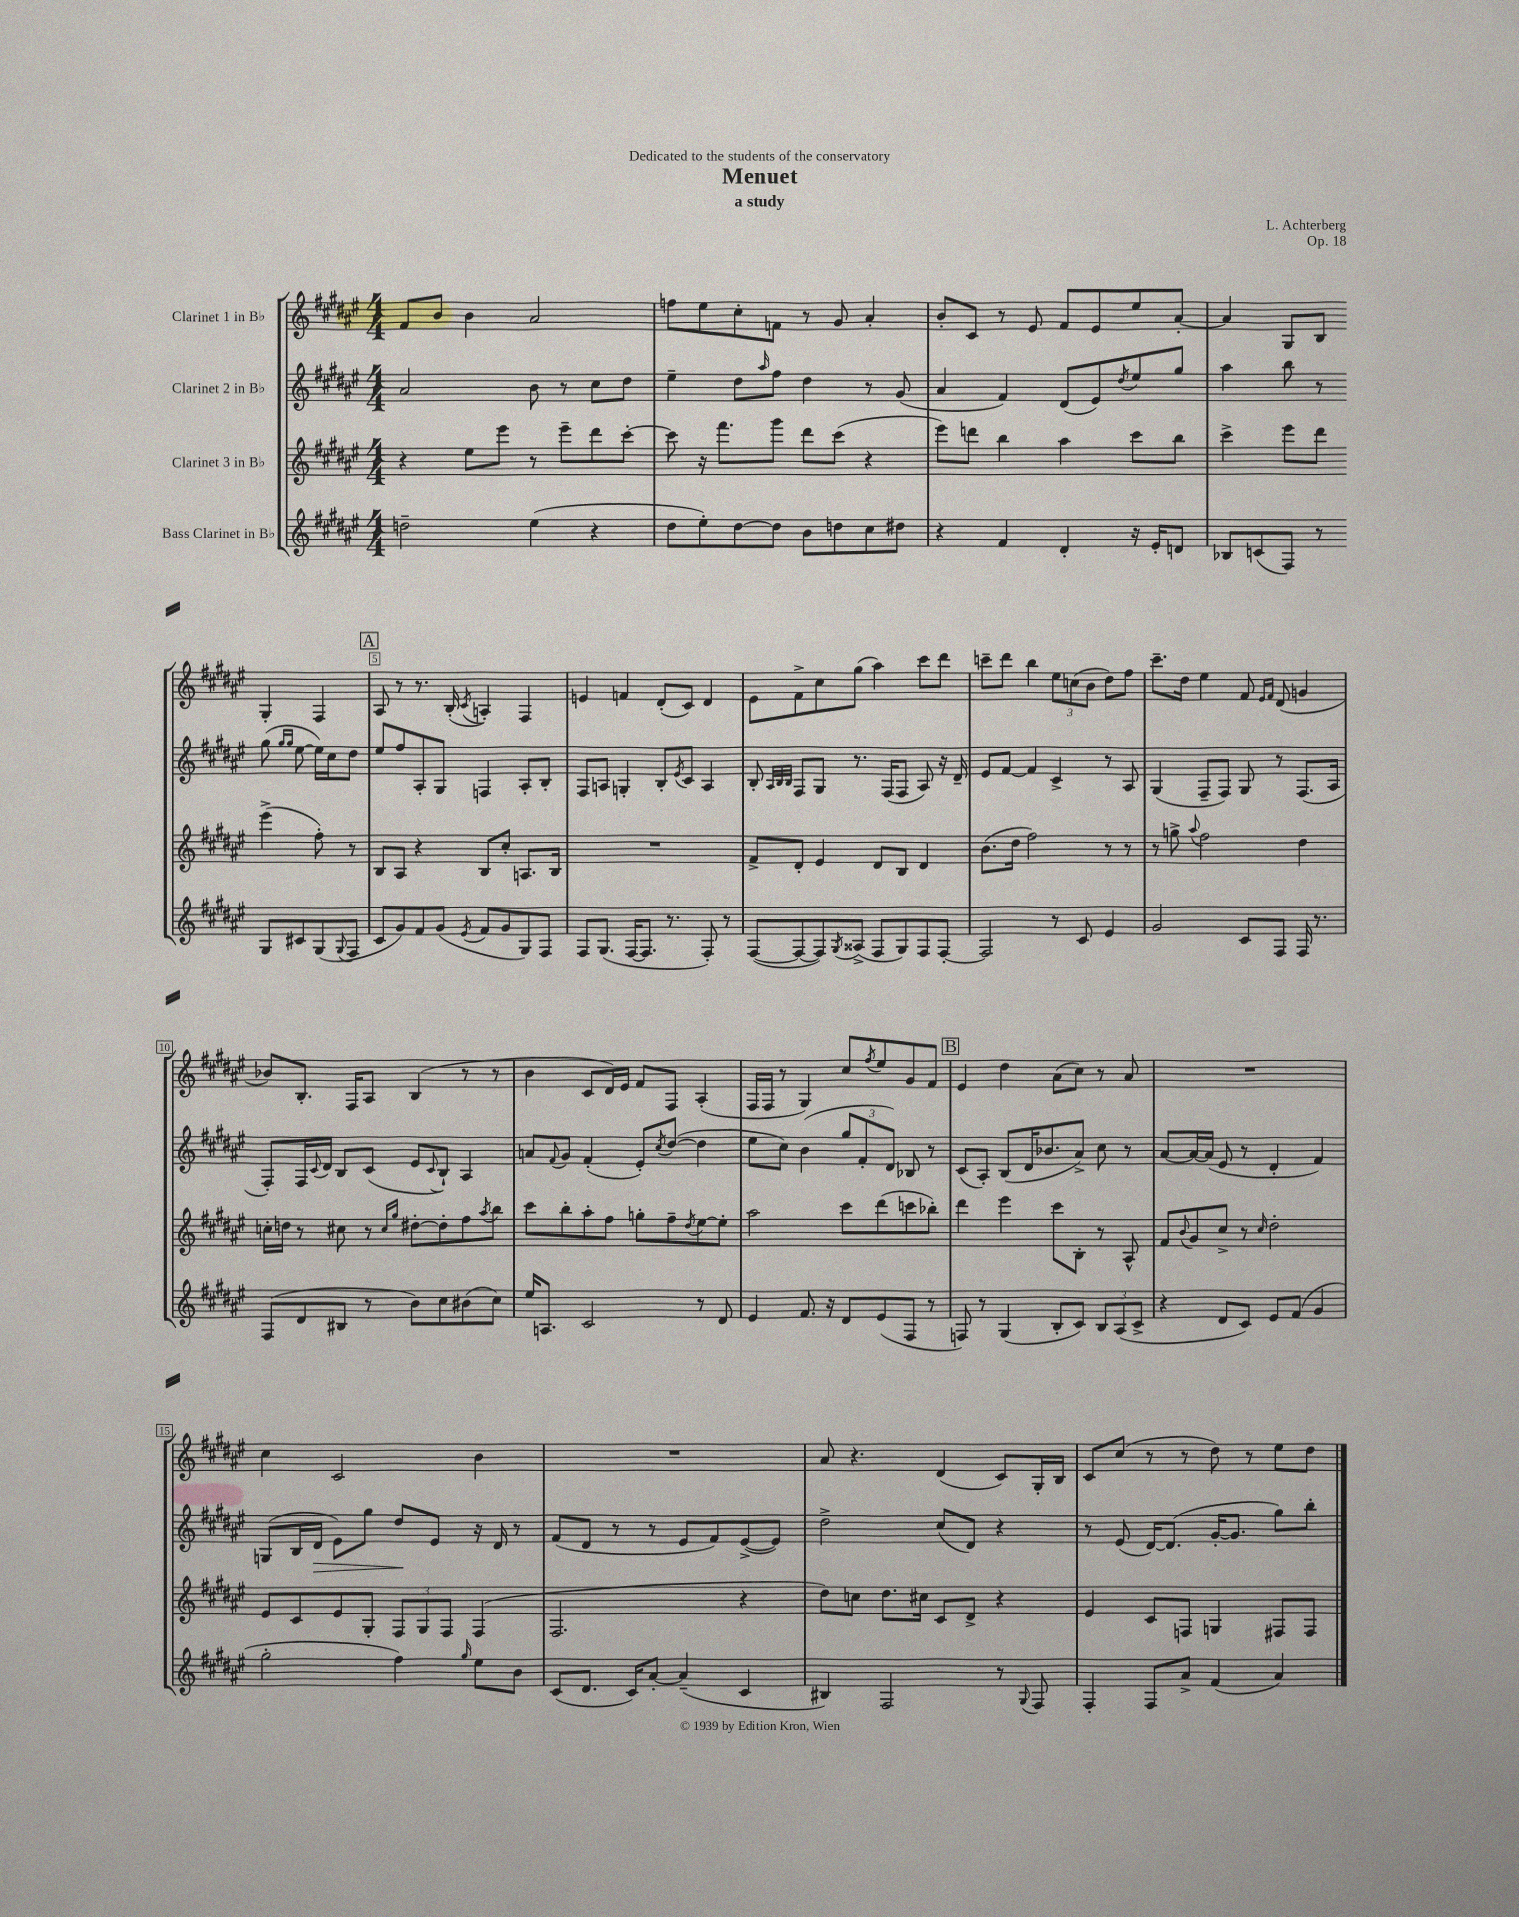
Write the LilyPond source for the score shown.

\header { title = "Menuet" composer = "L. Achterberg" subtitle = "a study" dedication = "Dedicated to the students of the conservatory" opus = "Op. 18" }
<<
\new StaffGroup <<
\new Staff = "s0" \with { instrumentName = "Clarinet 1 in Bb" } {
    \clef treble \key fis \major \numericTimeSignature \time 4/4
    fis'8 b'8 b'4 ais'2 |
    f''8 eis''8 cis''8-. f'8 r8 gis'8 ais'4-. |
    b'8-. cis'8 r8 eis'8 fis'8 eis'8 eis''8 ais'8~-. |
    ais'4 gis8 b8 gis4-. fis4 |
    \mark \markup { \box "A" } ais8 r8 r8. b16-.( \acciaccatura { cis'8 } a4-.) fis4 |
    e'4 f'4 dis'8-.( cis'8) dis'4 |
    eis'8 fis'8-> cis''8 gis''8( ais''4) cis'''8 dis'''8 |
    c'''8-- dis'''8 b''4 \tuplet 3/2 { eis''8 c''8( b'8 } dis''8) fis''8 |
    cis'''8.-- dis''16 eis''4 fis'8 \grace { eis'16 fis'16 } dis'8( g'4 |
    bes'8) b8.-. fis16 ais8 b4( r8 r8 |
    b'4 cis'8 dis'16) eis'16 fis'8 fis8 ais4-.( |
    fis16 fis16 r8 gis4) cis''8 \acciaccatura { fis''8 } eis''8 gis'8 fis'8 |
    \mark \markup { \box "B" } eis'4 dis''4 ais'8( cis''8) r8 ais'8 |
    R1 |
    cis''4 cis'2 b'4 |
    R1 |
    ais'8 r4. dis'4( cis'8) gis16-. b16 |
    cis'8 cis''8( r8 r8 dis''8) r8 eis''8 dis''8 \bar "|." |
}
\new Staff = "s1" \with { instrumentName = "Clarinet 2 in Bb" } {
    \clef treble \key fis \major \numericTimeSignature \time 4/4
    ais'2 b'8 r8 cis''8 dis''8 |
    eis''4-- dis''8 \grace { ais''16 } fis''8 dis''4 r8 gis'8( |
    ais'4 fis'4) dis'8( eis'8) \acciaccatura { dis''8 } eis''8 gis''8 |
    ais''4 b''8 r8 gis''8( \grace { gis''16 gis''16 } eis''8~ eis''16) cis''16 dis''8 |
    \mark \markup { \box "A" } eis''8 fis''8 ais8-. gis8 f4 ais8-. b8-. |
    fis8 a8 g4-. b8-. \acciaccatura { eis'8 } cis'8 a4 |
    b8-. \grace { ais32 b32 b32 } fis8 gis8 r8. fis16( fis8 ais8) r16 dis'16-- |
    eis'8 fis'8~ fis'4 cis'4-> r8 ais8 |
    gis4( fis8-- fis8) gis8 r8 fis8.( ais16 |
    fis8-.) fis16 \appoggiatura { cis'8 } dis'16 b8 cis'8( eis'8 \appoggiatura { cis'8 } b8-!) ais4 |
    a'8 \appoggiatura { fis'8 } gis'8 fis'4-.( eis'8-.) \acciaccatura { cis''8 } dis''8~( dis''4 |
    eis''8 cis''8) b'4( \tuplet 3/2 { gis''8 fis'8-. dis'8) } bes8 r8 |
    \mark \markup { \box "B" } cis'8( ais8-.) b8( dis'16 bes'8. ais'8->) cis''8 r8 |
    ais'8~ ais'16~ ais'16( eis'8 r8 dis'4-. fis'4) |
    g8( b16 dis'16\> eis'8) gis''8 dis''8\! eis'8 r16 dis'16 r8 |
    fis'8( dis'8 r8 r8 eis'8 fis'8) eis'8~->( eis'8) |
    dis''2-> cis''8( dis'8) r4 |
    r8 eis'8( dis'16~) dis'8.( gis'16~-. gis'8. gis''8) b''8-. \bar "|." |
}
\new Staff = "s2" \with { instrumentName = "Clarinet 3 in Bb" } {
    \clef treble \key fis \major \numericTimeSignature \time 4/4
    r4 eis''8 eis'''8 r8 eis'''8-- dis'''8 cis'''8~-. |
    cis'''8 r16 fis'''8. gis'''8 dis'''8 cis'''8( r4 |
    eis'''8) d'''8 b''4 ais''4 cis'''8 b''8 |
    cis'''4-> eis'''8 dis'''8 eis'''4->( fis''8-.) r8 |
    \mark \markup { \box "A" } b8 ais8 r4 b8 cis''8-. a8. b16 |
    R1 |
    fis'8-> dis'8-. eis'4 dis'8 b8 dis'4 |
    b'8.( dis''16 fis''2) r8 r8 |
    r8 g''8-> \appoggiatura { ais''8 } fis''2 dis''4 |
    c''16-. d''16 r8 cis''8 r8 \grace { cis''16 gis''16 } dis''8~-. dis''8-. fis''8 \acciaccatura { ais''8 } b''8 |
    cis'''8 b''8-. ais''8-. fis''8 g''8-. fis''8-- \acciaccatura { dis''8 } eis''8~ eis''8-. |
    ais''2 cis'''8 dis'''8( c'''8 bes''8-.) |
    \mark \markup { \box "B" } dis'''4 eis'''4 cis'''8 b8-. r8 ais8-^ |
    fis'8 \appoggiatura { b'8 } gis'8 cis''8-> r8 \grace { cis''16 } dis''2-. |
    eis'8 cis'8 eis'8 gis8-. \tuplet 3/2 { fis8 gis8 fis8 } fis4( |
    fis2. r4 |
    dis''8) c''8 dis''8. cis''16 cis'8 dis'8-> r4 |
    eis'4 cis'8 f8 g4 fis8 fis8 \bar "|." |
}
\new Staff = "s3" \with { instrumentName = "Bass Clarinet in Bb" } {
    \clef treble \key fis \major \numericTimeSignature \time 4/4
    d''2-- eis''4( r4 |
    dis''8 eis''8-.) dis''8~ dis''8 b'8 d''8 cis''8 dis''8 |
    r4 fis'4 dis'4-. r16 eis'16-. d'8 |
    bes8 c'8( fis8) r8 gis8 cis'8 gis8( \appoggiatura { gis8 } fis8 |
    \mark \markup { \box "A" } cis'8 gis'8) fis'8 gis'8( \acciaccatura { eis'8 } fis'8 gis'8 gis8) fis8 |
    fis8 gis8.( fis16~ fis8. r8. fis8-.) r8 |
    fis8~( fis8~ fis8) \acciaccatura { gis8 } aisis8->( fis8 gis8) fis8 fis8~-. |
    fis2 r8 cis'8 eis'4 |
    gis'2 cis'8 fis8 fis16 r8. |
    fis8( dis'8 bis8 r8 b'8) cis''8 bis'8( cis''8) |
    eis''16 a8. cis'2 r8 dis'8 |
    eis'4 fis'8. r16 dis'8 eis'8( fis8 r8 |
    \mark \markup { \box "B" } f8) r8 gis4( b8-. cis'8) \tuplet 3/2 { b8 ais8( cis'8-> } |
    r4 dis'8 cis'8) eis'8 fis'8( gis'4 |
    gis''2-. fis''4) \grace { gis''16 } eis''8 b'8 |
    cis'8( dis'8. cis'16) ais'8~-. ais'4--( cis'4 |
    bis4) fis2 r8 \appoggiatura { gis8 } fis8 |
    fis4-. fis8 ais'8-> fis'4( ais'4) \bar "|." |
}
>>
>>
\layout { \context { \Score \override BarNumber.break-visibility = ##(#f #t #t) barNumberVisibility = #(every-nth-bar-number-visible 5) \override BarNumber.stencil = #(make-stencil-boxer 0.1 0.3 ly:text-interface::print) } }
